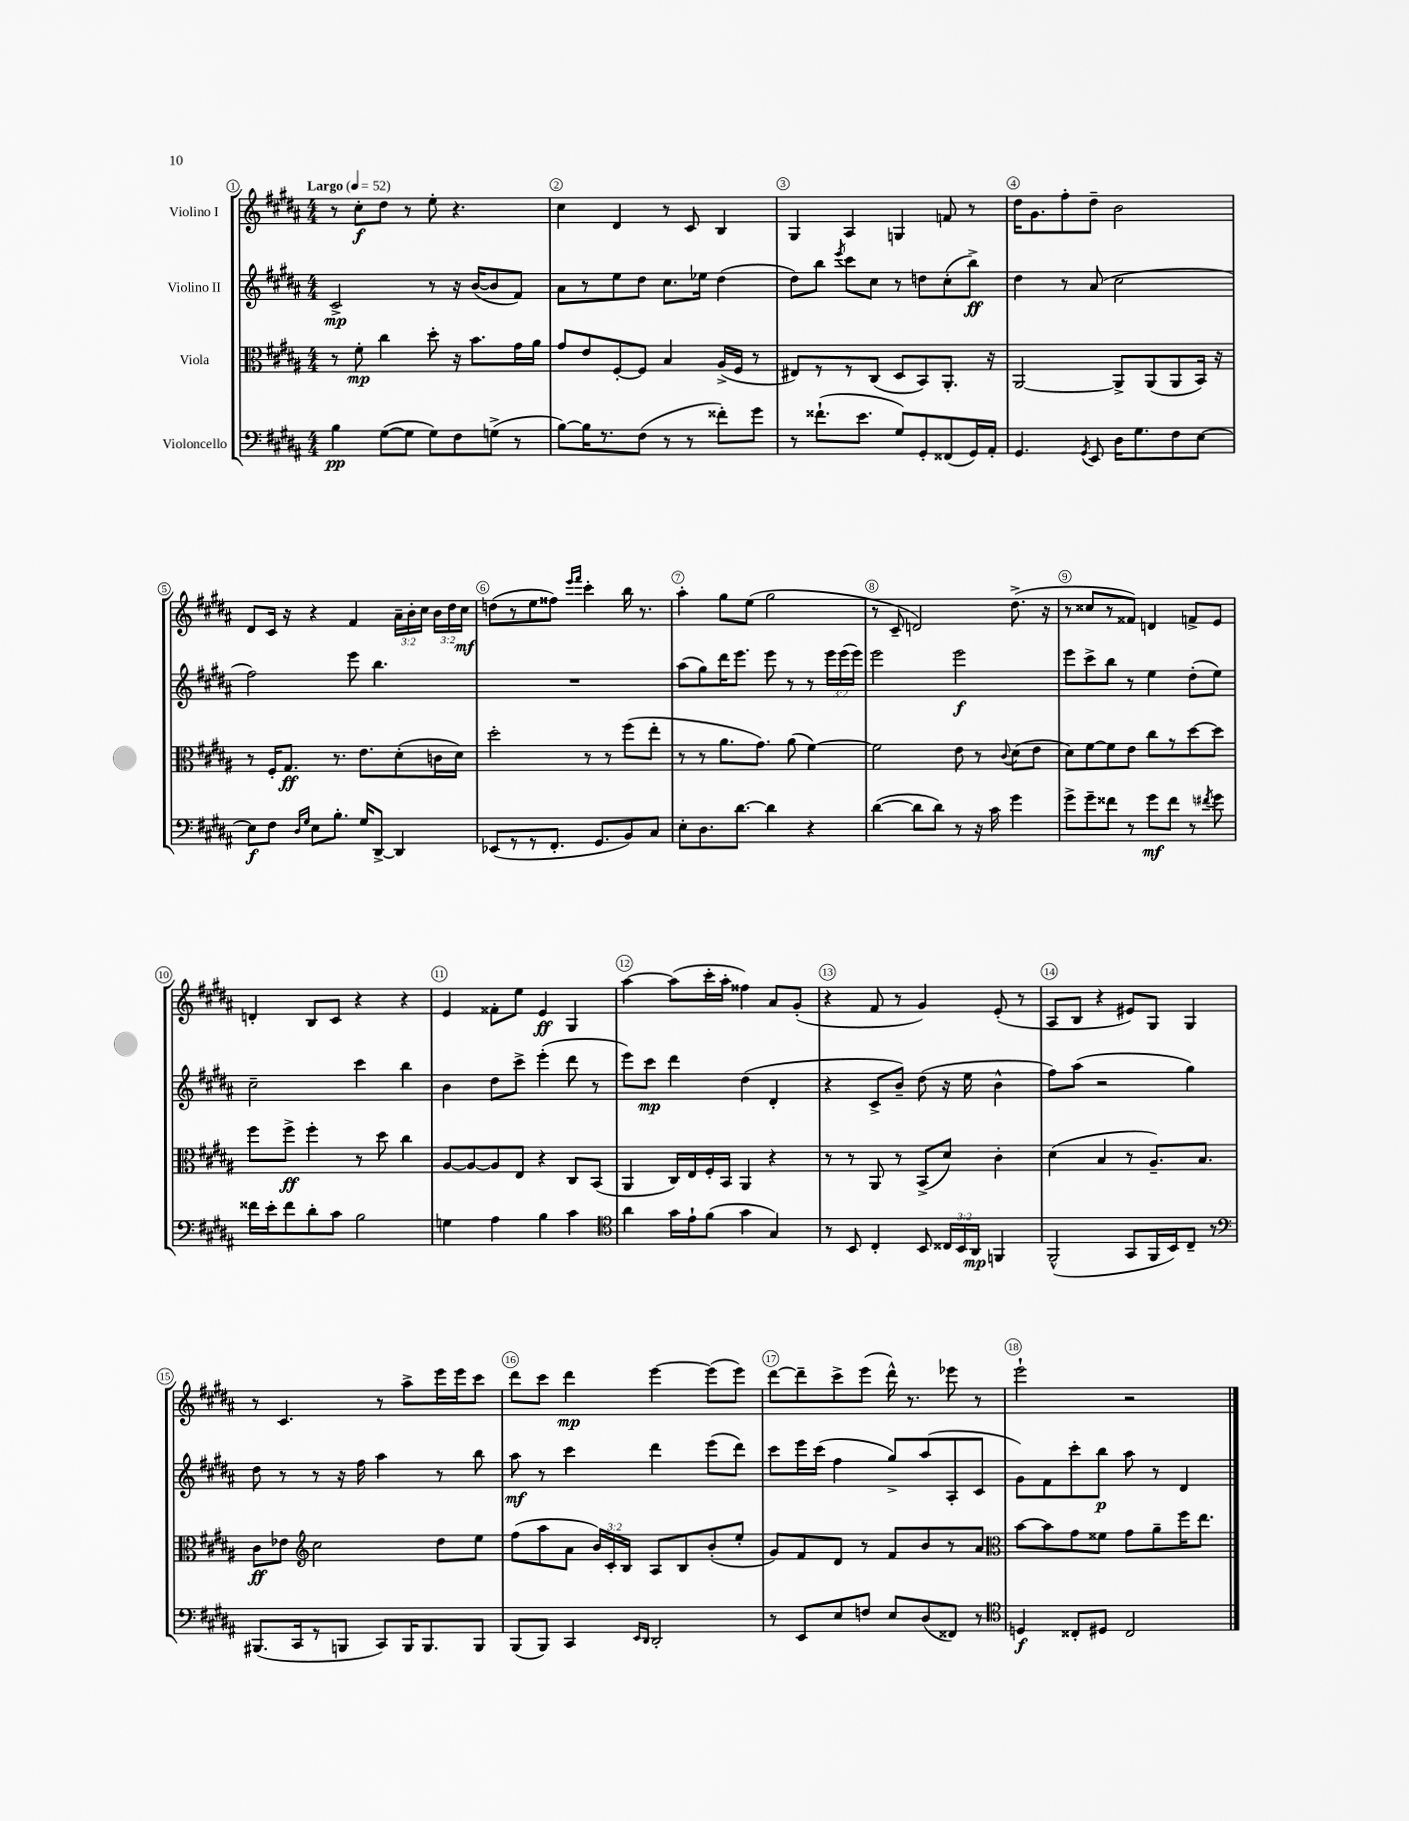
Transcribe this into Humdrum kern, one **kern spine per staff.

**kern	**kern	**kern	**kern
*staff4	*staff3	*staff2	*staff1
*clefF4	*clefC3	*clefG2	*clefG2
*k[f#c#g#d#a#]	*k[f#c#g#d#a#]	*k[f#c#g#d#a#]	*k[f#c#g#d#a#]
*M4/4	*M4/4	*M4/4	*M4/4
*MM52	*MM52	*MM52	*MM52
4B	8r	2c#^	8r
.	8f#'	.	8cc#'
([8G#	4cc#	.	8dd#
8G#]	.	.	8r
8G#)	8dd#'	8r	8ee'
8F#	16r	16r	4.r
.	8.b	([16b	.
(8G^	.	8b]	.
8r	16g#	8f#)	.
.	16a#	.	.
=	=	=	=
[8B)	8g#	8a#	4cc#
16B]	8e	8r	.
8.r	.	.	.
.	[8F#'	8ee	4d#
(8F#	8F#]	8dd#	.
8r	4B	8.cc#	8r
8r	.	.	8c#
.	.	16ee-	.
8f##')	(16A#^	(4dd#	4B
.	16F#	.	.
8g#	8r	.	.
=	=	=	=
8r	8E#)	8dd#)	4G#
(8.f##`	8r	8bb	.
.	.	8qeee	.
.	8r	8ccc#	4A#
8.e	.	.	.
.	(8C#	8cc#	.
8G#)	8D#	8r	4G
8GG#'	8BB)	8dd	.
(8FF##	8.AA#'	(8cc#'	8f
16GG#)	.	8bb^)	8r
16AA#'	16r	.	.
=	=	=	=
4.GG#	[2AA#	4dd#	16dd#
.	.	.	8.g#
.	.	8r	8ff#'
8qGG#	.	.	.
8EE	.	(8a#	8dd#~
16D#	8AA#^]	2cc#	2b
8.G#	.	.	.
.	(8AA#	.	.
8F#	8AA#	.	.
[8E	16BB)	.	.
.	16r	.	.
=	=	=	=
8E]	8r	2ff#)	8d#
8F#	16F#'	.	16c#
.	8.G#	.	16r
16qqD#	.	.	.
16qqG#	.	.	.
8E	.	.	4r
8.B'	8.r	.	.
.	.	8eee	4f#
16G#	8.e	.	.
[8DD#^	.	4.bb	.
4DD#]	(8d#'	.	24a#~
.	.	.	24b'
.	.	.	24cc#
.	16c	.	24b
.	.	.	24dd#
.	16d#)	.	.
.	.	.	24cc#
=	=	=	=
(8EE-	2dd#'	1r	(8dd
8r	.	.	8r
8r	.	.	8ee
8.FF#'	.	.	8ff##)
.	.	.	16qqeee
.	.	.	16qqfff#
.	8r	.	4ccc#'
8.GG#	.	.	.
.	8r	.	.
8BB)	(8ff#	.	16bb
.	.	.	8.r
8C#	8ee'	.	.
=	=	=	=
8E'	8r	(8aa#	4aa#'
8.D#	8r	8gg#)	.
.	8.a#	16ddd#	8gg#
[8.d#	.	8.eee	.
.	.	.	(8ee
.	8.g#)	.	.
4d#]	.	8eee	2gg#
.	(8a#	8r	.
4r	[4f#)	8r	.
.	.	24eee	.
.	.	(24eee	.
.	.	24eee)	.
=	=	=	=
([4d#	2f#]	2eee	8r
.	.	.	8c#~
8d#]	.	.	2d)
8d#)	.	.	.
8r	8e	2eee	.
16r	8r	.	.
16c#	.	.	.
.	8qqc#	.	.
4g#	(8d#	.	(8.dd#^
.	8e	.	.
.	.	.	16r
=	=	=	=
8g#^	8d#)	8eee	8r
8g#~	[8f#	8ccc#^	8cc##
8f##	8f#]	8bb	8r
8r	8e	8r	8f##)
8g#	8cc#	4ee	4d
8f##	8r	.	.
8r	[8dd#	(8dd#'	8f^
8qf#	.	.	.
8g#	8dd#]	8ee)	8e
=	=	=	=
16f##	8ff#	2cc#~	4d'
16e'	.	.	.
8f##	8ff#^	.	.
8d#'	4ff#'	.	8B
8c#	.	.	8c#
2B	8r	4ccc#	4r
.	8dd#	.	.
.	4cc#	4bb	4r
=	=	=	=
4G	[8A#	4b	4e
.	8A#_	.	.
4A#	8A#]	8dd#	8f##'
.	8E	8ccc#^	8ee
4B	4r	(4eee'	4e
4c#	8C#	8ddd#	4G#
.	(8BB	8r	.
=	=	=	=
*clefC4	*	*	*
4a#	4AA#	8eee)	[4aa#
.	.	8ccc#	.
16g#	16C#)	4ddd#	(8aa#]
16e`	16E	.	.
(8f#	16F#'	.	16ccc#'
.	16BB	.	16aa#'
4g#	4AA#	(4dd#	4ff##)
4G#)	4r	4d#'	8a#
.	.	.	(8g#'
=	=	=	=
8r	8r	4r	4r
8BB	8r	.	.
4C#'	8AA#	8c#^	8f#
.	8r	8b~)	8r
8BB	(8BB^	(8dd#	4g#)
24C##	8d#)	16r	.
24BB	.	.	.
.	.	16ee	.
24AA#	.	.	.
4FF	4c#'	4b^^	(8e'
.	.	.	8r
=	=	=	=
(2FF#^^	(4d#	8ff#)	8A#
.	.	(8aa#	8B
.	4B	2r	4r
8GG#	8r	.	8e#)
16FF#	8.A#~)	.	8G#
16BB)	.	.	.
8C#~	.	4gg#)	4G#
.	8.B	.	.
8r	.	.	.
=	=	=	=
*clefF4	*	*	*
(8.BBB#	8c#	8dd#	8r
.	8e-	8r	4.c#
16CC#	.	.	.
*	*clefG2	*	*
8r	2cc#	8r	.
8BBB	.	16r	.
.	.	16ff#	.
8CC#)	.	4aa#	8r
16BBB	.	.	8aa#^
8.BBB	.	.	.
.	8dd#	8r	16eee
.	.	.	16eee
8BBB	8ee	8bb	8ccc#
=	=	=	=
(8BBB	(8ff#	8aa#	8ddd#
8BBB)	8aa#	8r	8ccc#
4CC#	8a#	4ccc#	4ddd#
.	24b)	.	.
.	24c#'	.	.
.	24B	.	.
16qqEE	.	.	.
16qqDD#	.	.	.
2DD#'	8A#	4ddd#	[4eee
.	8B	.	.
.	(8b'	(8eee	(8eee]
.	8ee'	8ddd#)	8eee)
=	=	=	=
8r	8g#)	8ccc#	[8ddd#
8EE	8f#	16eee	8ddd#~]
.	.	(16ccc#	.
8E	8d#	4ff#	8ccc#^
8F	8r	.	(8eee
8E	8f#	8gg#^)	16ddd#^^)
.	.	.	8.r
(8D#	8b	(8aa#	.
8FF##)	8r	8A#'	8eee-
8r	8a#	8c#	8r
=	=	=	=
*clefC4	*clefC3	*	*
4D	[8b	8g#)	2eee`
.	8b]	8f#	.
8C##'	8g#	8ccc#'	.
8D#	8f##	8bb	.
2C##	8g#	8aa#	2r
.	8a#~	8r	.
.	16ff#	4d#	.
.	8.ee	.	.
==	==	==	==
*-	*-	*-	*-
